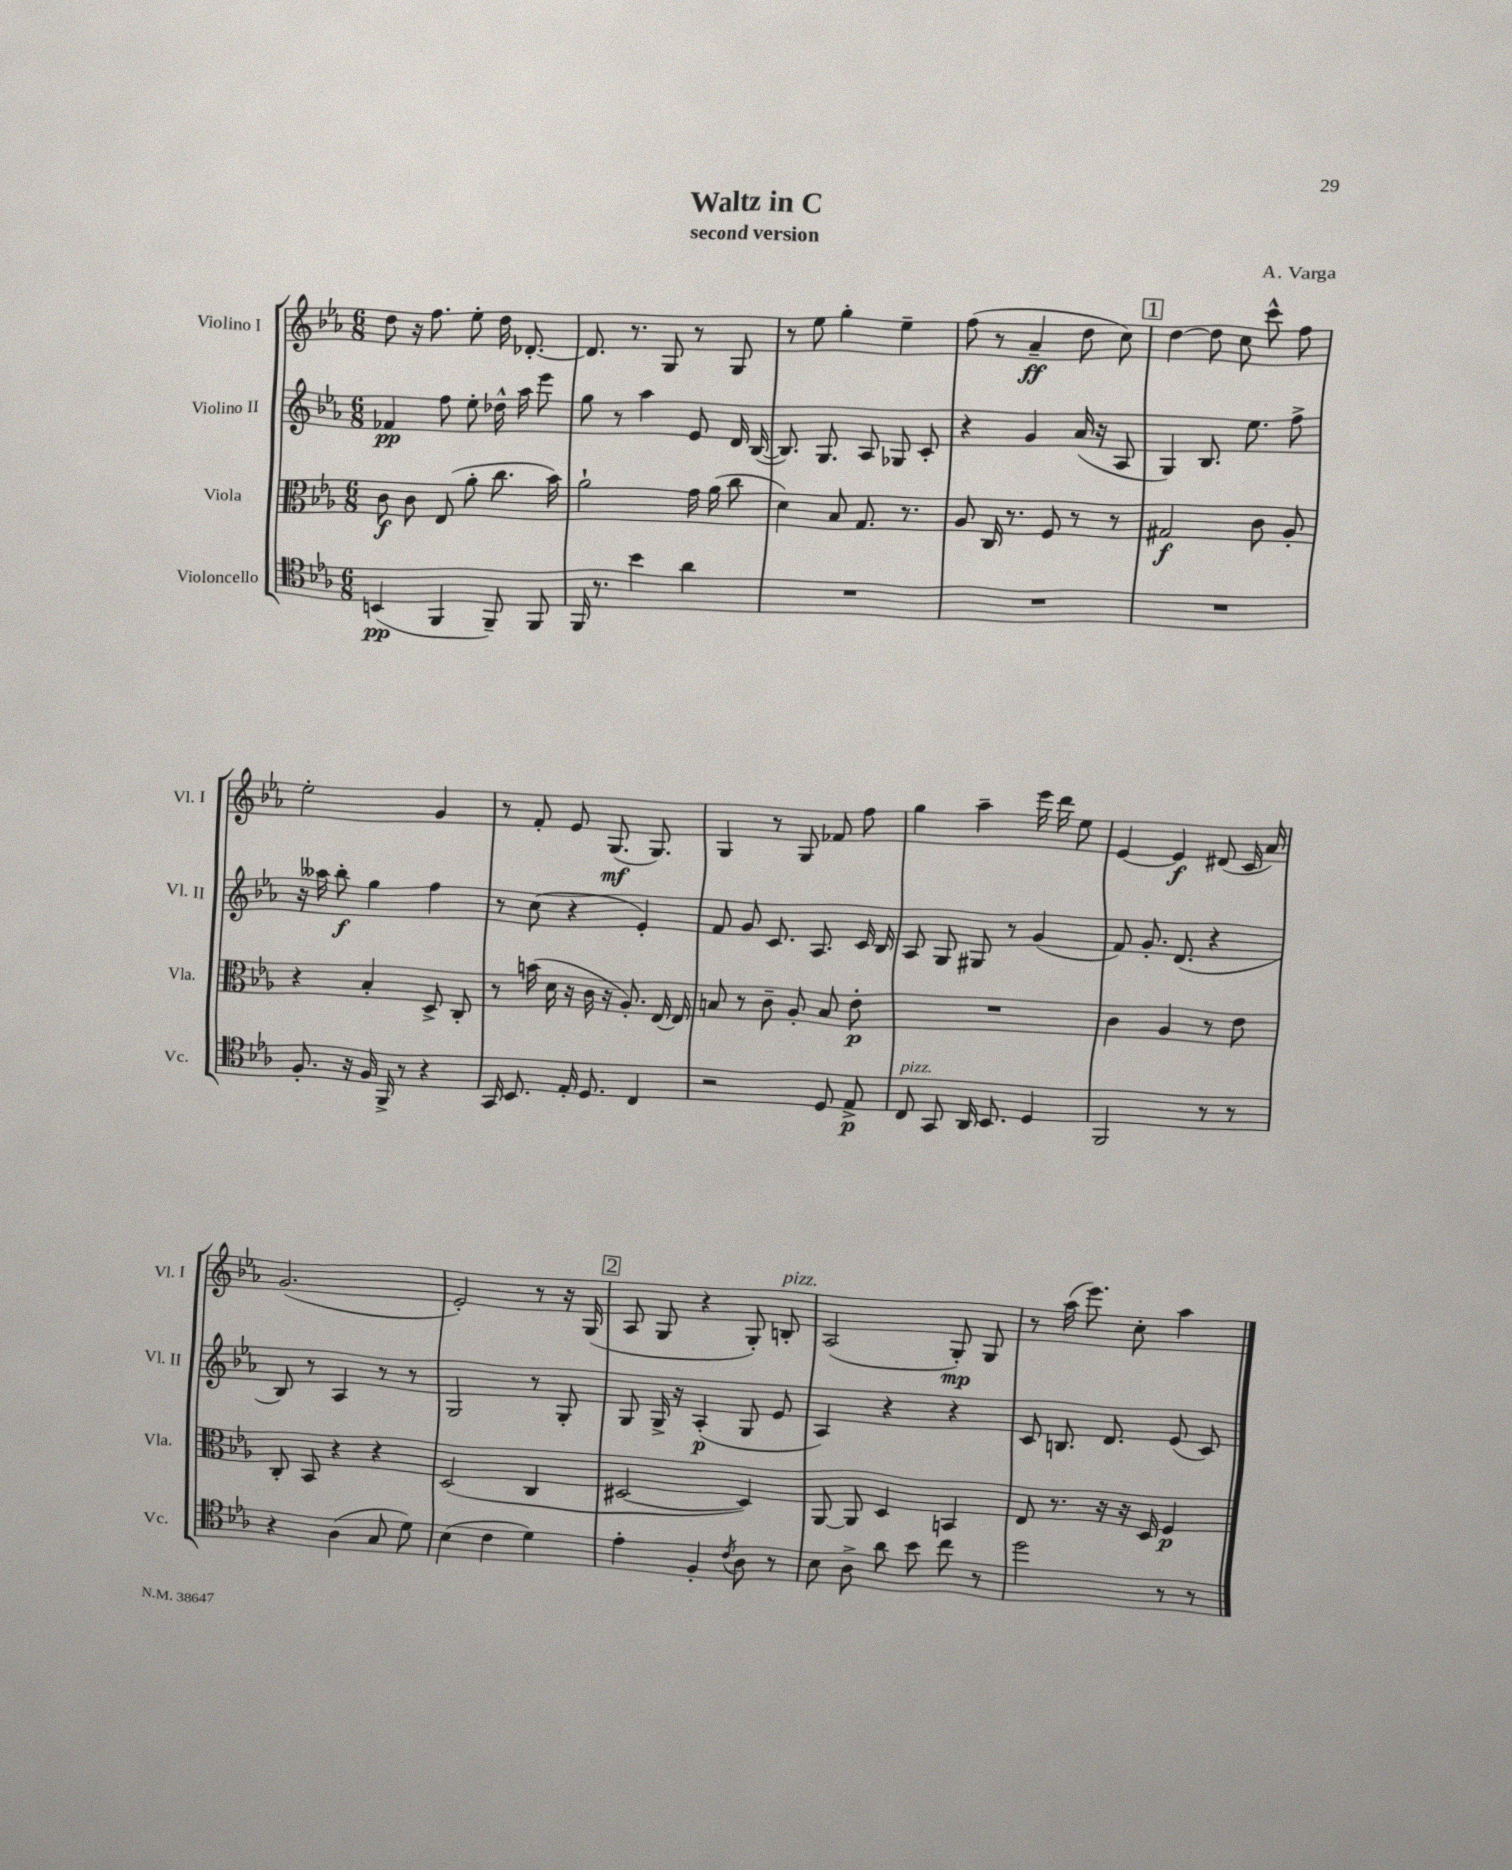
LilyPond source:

\header { title = "Waltz in C" composer = "A. Varga" subtitle = "second version" }
<<
\new StaffGroup <<
\new Staff = "s0" \with { instrumentName = "Violino I" shortInstrumentName = "Vl. I" } {
    \clef treble \key ees \major \numericTimeSignature \time 6/8
    \autoBeamOff d''8 r16 f''8. ees''8-. d''16 des'8.~-. |
    des'8. r8. g8 r8 g8 |
    r8 ees''8 g''4-. ees''4-- |
    f''8( r8 aes'4--\ff d''8 c''8) |
    \mark \markup { \box "1" } d''4~ d''8 c''8 c'''8-^ f''8 |
    ees''2-. g'4 |
    r8 f'8-. ees'8 g8.\mf( g8.) |
    g4 r8 g8 fes'8 f''8 |
    g''4 aes''4-- ees'''16 d'''16 ees''8 |
    ees'4~ ees'4\f dis'8( c'16 aes'16) |
    g'2.( |
    ees'2-.) r8 r16 g16( |
    \mark \markup { \box "2" } aes8 g8 r4 g8-.) b8-.^\markup { \italic "pizz." } |
    aes2( g8-.\mp) g8 |
    r8 aes''16( ees'''8.) c''8-. aes''4 \bar "|." |
}
\new Staff = "s1" \with { instrumentName = "Violino II" shortInstrumentName = "Vl. II" } {
    \clef treble \key ees \major \numericTimeSignature \time 6/8
    \autoBeamOff fes'4\pp f''8 ees''8-. des''16-^ aes''16 ees'''8 |
    g''8 r8 aes''4 ees'8 d'16 bes16~( |
    bes8.) g8. aes8 ges8 c'8-. |
    r4 g'4 aes'16( r16 aes8 |
    \mark \markup { \box "1" } g4) bes8. ees''8. f''8-> |
    r16 aeses''16 bes''8-.\f g''4 f''4 |
    r8 c''8( r4 ees'4-.) |
    f'8 g'8 c'8. aes8. c'16 bes16 |
    aes8 g8 gis8 r8 g'4( |
    f'8) g'8.-. d'8.( r4 |
    bes8) r8 aes4 r8 r8 |
    g2 r8 g8-. |
    \mark \markup { \box "2" } g8 g16-> r16 aes4-.\p( g8 ees'8 |
    aes4) r4 r4 |
    c'8 b8. d'8. ees'8( c'8) \bar "|." |
}
\new Staff = "s2" \with { instrumentName = "Viola" shortInstrumentName = "Vla." } {
    \clef alto \key ees \major \numericTimeSignature \time 6/8
    \autoBeamOff c'8\f c'8 ees8( aes'8-. c''8. bes'16) |
    aes'2-! g'16 aes'16( c''8 |
    d'4) bes8 g8. r8. |
    aes8 c16 r8. f8 r8 r8 |
    \mark \markup { \box "1" } gis2\f c'8 aes8-. |
    r4 bes4-. d8-> c8-. |
    r8 b'16( d'16 r16 c'16 r16 aes8.-.) ees16~ ees16 |
    b8 r8 c'8-- aes8-. b8 ees'8-.\p |
    R2. |
    c'4 aes4 r8 ees'8 |
    c8-. bes,8 r4 r4 |
    d2( c4 |
    \mark \markup { \box "2" } dis2~ dis4) |
    aes,8~ aes,8 d4 b,4 |
    ees8 r8. r16 r16 d16 f4\p \bar "|." |
}
\new Staff = "s3" \with { instrumentName = "Violoncello" shortInstrumentName = "Vc." } {
    \clef tenor \key ees \major \numericTimeSignature \time 6/8
    \autoBeamOff b,4\pp( f,4 f,8--) f,8 |
    f,16 r8. bes'4 aes'4 |
    R2. |
    R2. |
    \mark \markup { \box "1" } R2. |
    f8.-. r16 f16 f,16-> r8 r4 |
    g,16 bes,8. ees16-. d8. c4 |
    r2 d8 ees8->\p |
    c8^\markup { \italic "pizz." } g,8 aes,16 bes,8. d4 |
    f,2 r8 r8 |
    r4 aes4( g8 d'8) |
    bes4( c'4 d'4) |
    \mark \markup { \box "2" } ees'4-. f4-. \acciaccatura { c'8 } aes8 r8 |
    bes8 aes8-> aes'8 bes'8 c''8 r8 |
    d''2 r8 r8 \bar "|." |
}
>>
>>
\layout { \context { \Score \remove "Bar_number_engraver" } }
